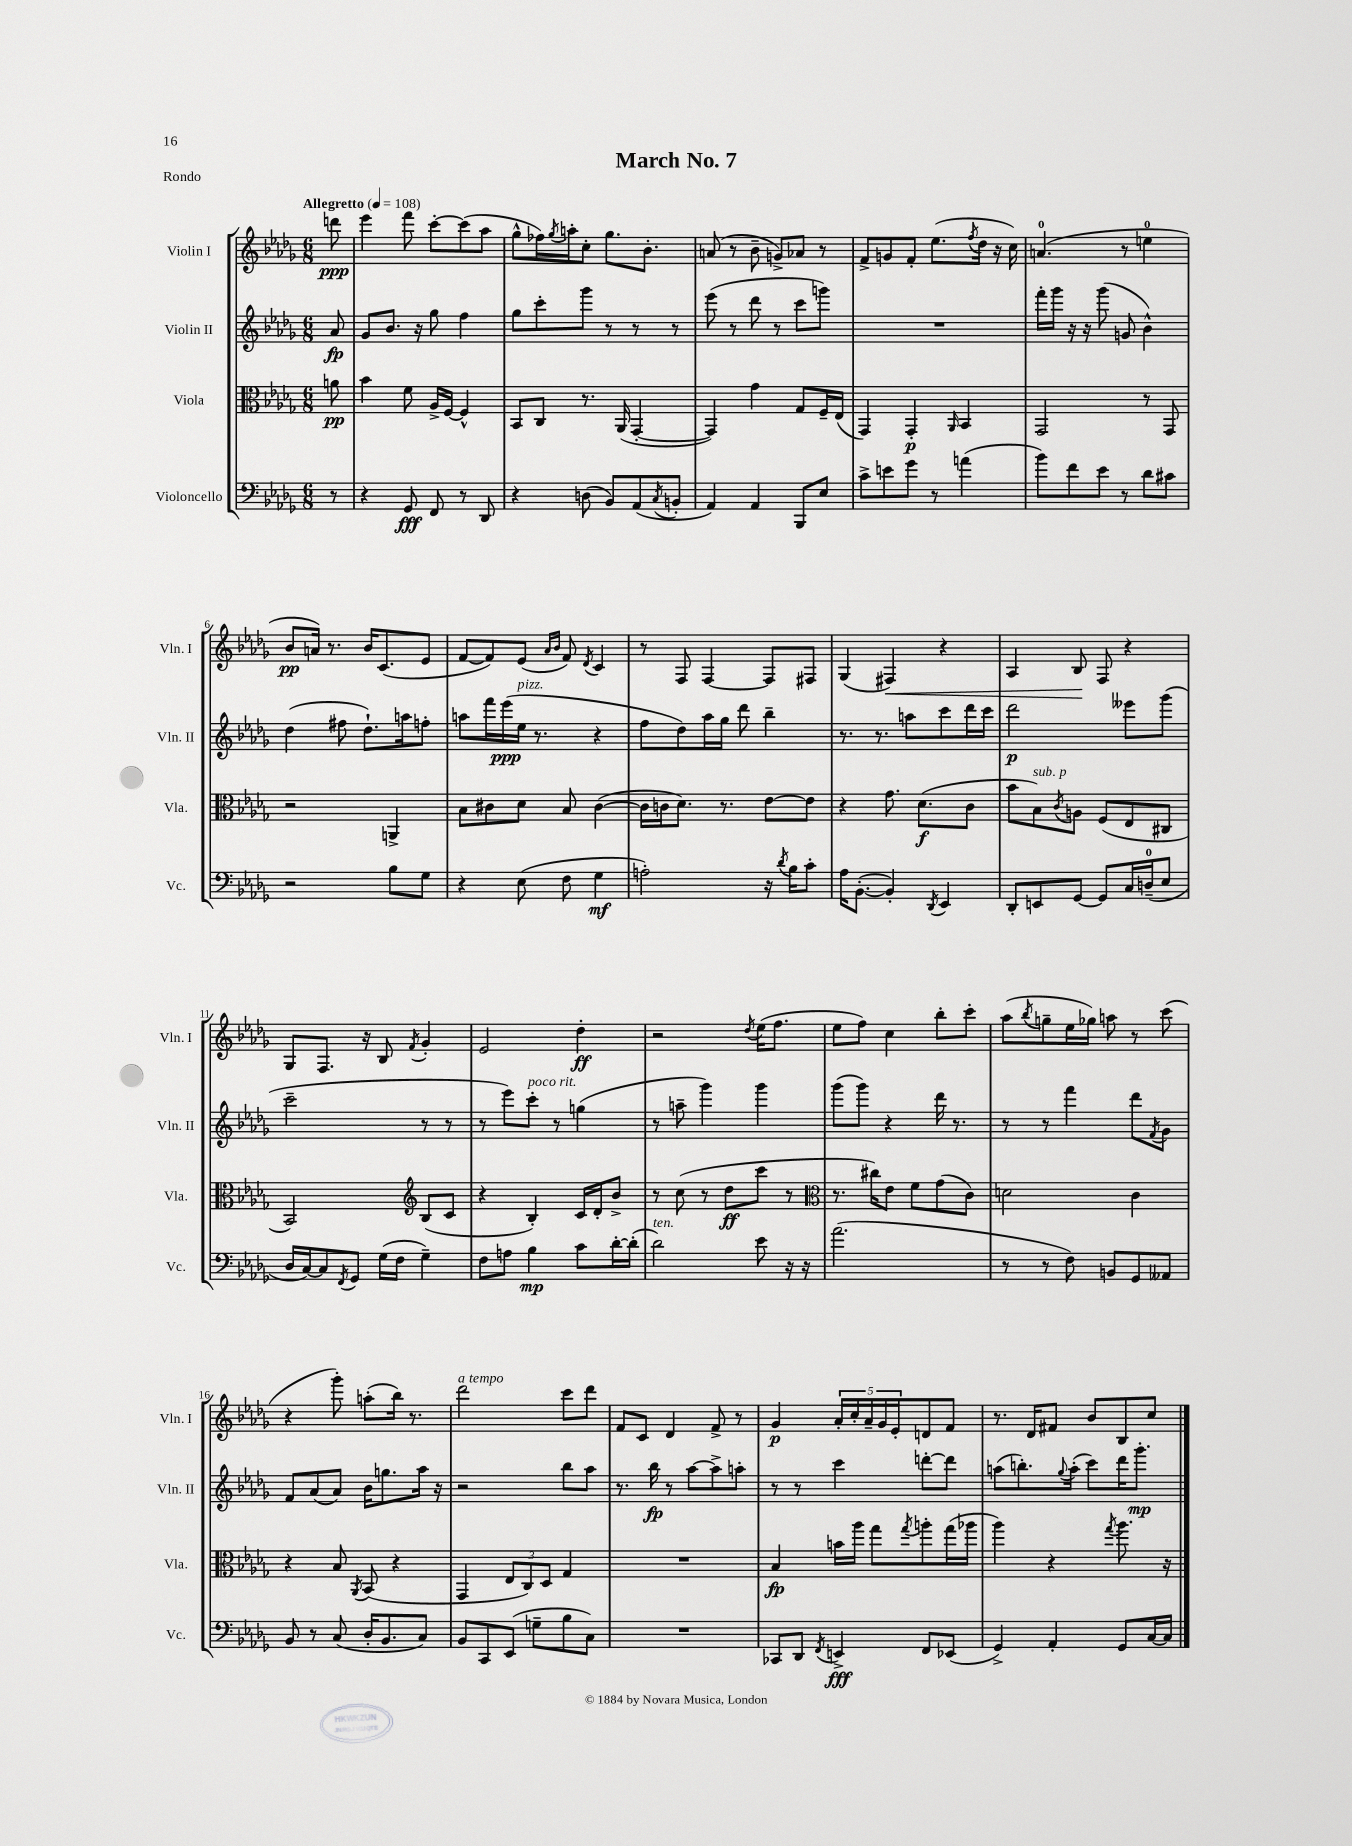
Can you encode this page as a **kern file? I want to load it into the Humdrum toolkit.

**kern	**kern	**kern	**kern
*staff4	*staff3	*staff2	*staff1
*clefF4	*clefC3	*clefG2	*clefG2
*k[b-e-a-d-g-]	*k[b-e-a-d-g-]	*k[b-e-a-d-g-]	*k[b-e-a-d-g-]
*M6/8	*M6/8	*M6/8	*M6/8
*MM108	*MM108	*MM108	*MM108
8r	8a	8a-	8ddd
=	=	=	=
4r	4b-	8g-	4eee-
.	.	8.b-	.
8GG-	8f	.	8fff
.	.	16r	.
8FF	16A-^	8gg-	[8ccc'
.	[16F	.	.
8r	4F^^]	4ff	(8ccc]
8DD-	.	.	8aa-
=	=	=	=
4r	8BB-	8gg-	8gg-^^
.	8C	8ccc'	16ff-)
.	.	.	8qgg-
.	.	.	16aa'
(8D	8.r	8ggg-	8cc'
8BB-)	.	8r	8.gg-
.	(16AA-	.	.
(8AA-	[4GG-'	8r	.
.	.	.	8.b-'
8qC	.	.	.
8BB'	.	8r	.
=	=	=	=
4AA-)	4GG-])	(8eee-	(8a
.	.	8r	8r
4AA-	4g-	8ddd-	8b-~
.	.	8r	8g^)
8BBB-	8G-	8ccc	8a-
8E-	16F~	8ggg)	8r
.	(16E-	.	.
=	=	=	=
8c^	4GG-)	2.r	8f^
8e	.	.	8g
8g-	4GG-'	.	8f'
8r	.	.	(8.ee-
.	16qqAA-	.	.
(4a	4BB-	.	.
.	.	.	8qff
.	.	.	16dd-
.	.	.	16r
.	.	.	16cc)
=	=	=	=
8b-)	2GG-	16fff'	(4.a
.	.	16ggg-	.
8f	.	16r	.
.	.	16r	.
8e-	.	(8ggg-	.
8r	.	8g	8r
8d-	8r	4b-^^)	4ee
8c#	8GG-	.	.
=	=	=	=
2r	2r	(4dd-	8b-
.	.	.	16a)
.	.	.	8.r
.	.	8ff#	.
.	.	8.dd-`)	16b-
.	.	.	(8.c
8B-	4AA^	.	.
.	.	16aa	.
8G-	.	8ff'	8e-
=	=	=	=
4r	8B-	8aa	[8f
.	8c#	16fff	8f])
.	.	(16eee-	.
(8E-	8d-	16ee-	(8e-
.	.	8.r	.
.	.	.	16qqa-
.	.	.	16qqb-
8F	8B-	.	8f)
.	.	.	8qd-
4G-	([4c#	4r	4c
=	=	=	=
2A')	16c#]	8ff	8r
.	16c	.	.
.	8.d-)	8dd-)	8F
.	.	16aa-	[4F
.	8.r	16gg-	.
.	.	8ddd-	.
16r	[8e-	4bb-~	8F]
8qd-	.	.	.
16B-	.	.	.
8c'	8e-]	.	8F#
=	=	=	=
16A-	4r	8.r	(4G-
([8.BB-'	.	.	.
.	.	8.r	.
4BB-'])	8.g-	.	4F#)
.	.	8aa	.
.	(8.d-	.	.
8qDD-	.	.	.
4EE-	.	8ccc	4r
.	8c	16ddd-	.
.	.	16ccc	.
=	=	=	=
8DD-'	8b-	2ddd-	4A-
8EE	8B-)	.	.
.	8qc	.	.
[8GG-	8A	.	8B-
8GG-]	(8F	.	8F
16C	8E-	8eee--	4r
(16D~	.	.	.
8E-	8C#	(8ggg-	.
=	=	=	=
16D-	2BB-)	2ccc~	8G-
[16C)	.	.	.
8C]	.	.	8.F
8qFF	.	.	.
8GG-	.	.	.
.	.	.	16r
(16G-	.	.	8B-
16F	.	.	.
*	*clefG2	*	*
.	.	.	8qf
4G-~)	(8B-	8r	4g-'
.	8c	8r	.
=	=	=	=
8F	4r	8r	2e-
8A	.	8eee-)	.
4B-	4B-')	8ccc'	.
.	.	8r	.
8c	16c	(4gg	4dd-'
.	16d-'	.	.
[16d-'	8b-^	.	.
(16d-']	.	.	.
=	=	=	=
2d-)	8r	8r	2r
.	(8cc	8aa~	.
.	8r	4ggg-)	.
.	8dd-	.	.
.	.	.	8qdd-
8e-	8ccc	4ggg-	(16ee-
.	.	.	8.ff
16r	8r	.	.
16r	.	.	.
=	=	=	=
*	*clefC3	*	*
(2.a-	8.r	(8ggg-	8ee-
.	.	8ggg-)	8ff)
.	16cc#)	.	.
.	8e-	4r	4cc
.	8f	.	.
.	(8g-	16ddd-	8bb-'
.	.	8.r	.
.	8c)	.	8ccc'
=	=	=	=
8r	2d	8r	(8aa-
.	.	.	8qbb-
8r	.	8r	8gg~
8F)	.	4fff	16ee-
.	.	.	16gg-)
8BB	.	.	8aa
8GG-	4c	8ddd-	8r
.	.	8qf	.
8AA--	.	8g-	(8ccc
=	=	=	=
8BB-	4r	8f	4r
8r	.	(8a-	.
(8C	8B-	8a-)	8ggg-')
.	8qAA-	.	.
16D-'	(8BB-	16b-	(8aa'
8.BB-	.	8.gg	.
.	4r	.	16bb-)
.	.	.	8.r
8C)	.	16aa-	.
.	.	16r	.
=	=	=	=
8BB-	4GG-	2r	2ddd-
8CC	.	.	.
(8EE-	12E-	.	.
.	12C)	.	.
8G~	.	.	.
.	12D-	.	.
8B-	4G-	8bb-	8ccc
8C)	.	8aa-	8ddd-
=	=	=	=
2.r	2.r	8.r	8f
.	.	.	8c
.	.	16bb-	.
.	.	8r	4d-
.	.	[8aa-	.
.	.	8aa-^]	8f^
.	.	8aa'	8r
=	=	=	=
8CC-	4B-	8r	4g-
8DD-	.	8r	.
8qFF	.	.	.
4EE^	16b	4ccc	20a-'
.	.	.	20cc'
.	16aa-	.	.
.	.	.	20a-~
.	8gg-	.	.
.	.	.	20g-
.	.	.	20e-'
.	8qgg-	.	.
8FF	8aa'	[8ddd'	8d
(8EE-	(16gg-	8ddd]	8f
.	16aa-	.	.
=	=	=	=
4GG-^)	4aa-)	(8aa	8.r
.	.	8.bb')	.
.	.	.	16d-
4AA-'	4r	.	8f#
.	.	8qqgg-	.
.	.	(16aa'	.
.	.	8ccc)	8b-
.	8qgg-	.	.
8GG-	8.aa-	16ddd-	8B-
.	.	8.ggg-'	.
[16C	.	.	8cc
16C]	16r	.	.
==	==	==	==
*-	*-	*-	*-
